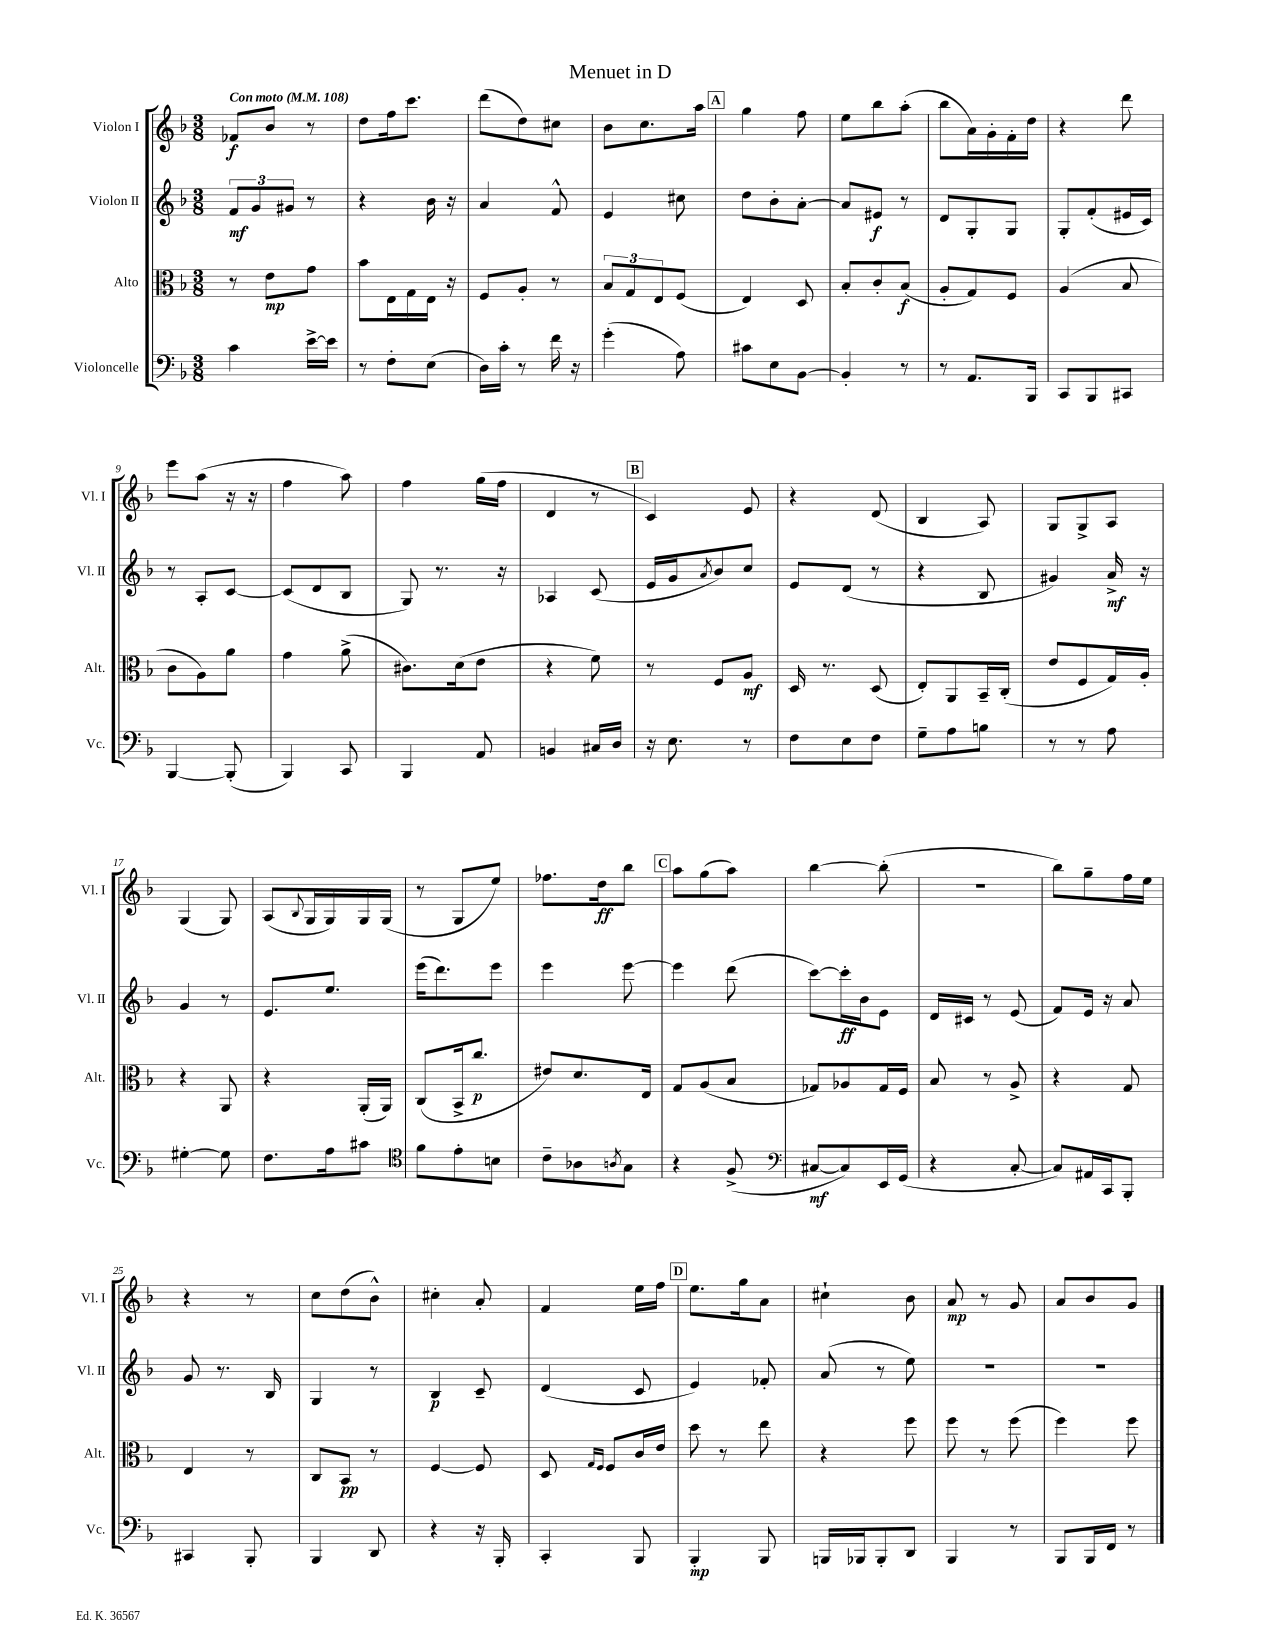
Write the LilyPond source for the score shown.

\header { title = "Menuet in D" }
<<
\new StaffGroup <<
\new Staff = "s0" \with { instrumentName = "Violon I" shortInstrumentName = "Vl. I" } {
    \clef treble \key f \major \numericTimeSignature \time 3/8 \tempo "Con moto" 4 = 108
    fes'8\f bes'8 r8 |
    d''8 f''16 c'''8. |
    d'''8( d''8) cis''8 |
    bes'8 c''8. a''16 |
    \mark \markup { \box "A" } g''4 f''8 |
    e''8 bes''8 a''8-.( |
    bes''8 a'16) g'16-. f'16-. d''16 |
    r4 d'''8 |
    e'''8 a''8( r16 r16 |
    f''4 a''8) |
    f''4 g''16( f''16 |
    d'4 r8 |
    \mark \markup { \box "B" } c'4) e'8 |
    r4 d'8( |
    bes4 a8) |
    g8 g8-> a8 |
    g4( g8) |
    a8( \appoggiatura { bes8 } g16 g16) g16 g16( |
    r8 g8 e''8) |
    fes''8. d''16\ff bes''8 |
    \mark \markup { \box "C" } a''8 g''8( a''8) |
    bes''4~ bes''8-.( |
    R4. |
    bes''8) g''8-- f''16 e''16 |
    r4 r8 |
    c''8 d''8( bes'8-^) |
    cis''4-. a'8-. |
    f'4 e''16 f''16 |
    \mark \markup { \box "D" } e''8. g''16 a'8 |
    cis''4-! bes'8 |
    a'8\mp r8 g'8 |
    a'8 bes'8 g'8 \bar "|." |
}
\new Staff = "s1" \with { instrumentName = "Violon II" shortInstrumentName = "Vl. II" } {
    \clef treble \key f \major \numericTimeSignature \time 3/8
    \tuplet 3/2 { f'8\mf g'8 gis'8 } r8 |
    r4 bes'16 r16 |
    a'4 f'8-^ |
    e'4 cis''8 |
    \mark \markup { \box "A" } d''8 bes'8-. a'8~-. |
    a'8 eis'8\f r8 |
    d'8 g8-. g8 |
    g8-. f'8-.( eis'16 c'16) |
    r8 a8-. c'8~ |
    c'8( d'8 bes8 |
    g8) r8. r16 |
    aes4 c'8( |
    \mark \markup { \box "B" } e'16 g'16 \acciaccatura { a'8 } bes'8) c''8 |
    e'8 d'8( r8 |
    r4 bes8 |
    gis'4) a'16->\mf r16 |
    g'4 r8 |
    e'8. e''8. |
    e'''16( d'''8.) e'''8 |
    e'''4 e'''8~ |
    \mark \markup { \box "C" } e'''4 d'''8( |
    c'''8~) c'''16-.\ff bes'16 e'8 |
    d'16 cis'16 r8 e'8( |
    f'8) e'16 r16 a'8 |
    g'8 r8. bes16 |
    g4 r8 |
    bes4\p c'8-- |
    d'4( c'8 |
    \mark \markup { \box "D" } e'4) fes'8-. |
    a'8( r8 e''8) |
    R4. |
    R4. \bar "|." |
}
\new Staff = "s2" \with { instrumentName = "Alto" shortInstrumentName = "Alt." } {
    \clef alto \key f \major \numericTimeSignature \time 3/8
    r8 e'8\mp g'8 |
    bes'8 e16 g16 e16 r16 |
    f8 a8-. r8 |
    \tuplet 3/2 { bes8 g8 e8 } f8( |
    \mark \markup { \box "A" } e4) d8 |
    bes8-. c'8-. bes8\f( |
    a8-. g8) f8 |
    a4( bes8 |
    c'8 a8) a'8 |
    g'4 a'8->( |
    cis'8.) d'16( e'8 |
    r4 f'8) |
    \mark \markup { \box "B" } r8 f8 a8\mf |
    d16 r8. d8( |
    e8-.) a,8 bes,16-- c16-.( |
    e'8 f8 g16) a16-. |
    r4 a,8 |
    r4 a,16-.( a,16) |
    c8( bes,16-> c''8.\p |
    eis'8) d'8. e16 |
    \mark \markup { \box "C" } g8 a8( bes8 |
    ges8) aes8 ges16 f16 |
    bes8 r8 a8-> |
    r4 g8 |
    e4 r8 |
    c8 bes,8\pp r8 |
    f4~ f8 |
    d8 \grace { g16 f16 } f8 c'16 e'16 |
    \mark \markup { \box "D" } d''8 r8 e''8 |
    r4 f''8 |
    f''8 r8 f''8( |
    f''4) f''8 \bar "|." |
}
\new Staff = "s3" \with { instrumentName = "Violoncelle" shortInstrumentName = "Vc." } {
    \clef bass \key f \major \numericTimeSignature \time 3/8
    c'4 e'16~-> e'16 |
    r8 f8-. e8( |
    d16) c'16-. r8 f'16 r16 |
    g'4-.( a8) |
    \mark \markup { \box "A" } cis'8 e8 bes,8~ |
    bes,4-. r8 |
    r8 a,8. bes,,16 |
    c,8 bes,,8 cis,8 |
    bes,,4~ bes,,8-.( |
    bes,,4) c,8 |
    bes,,4 a,8 |
    b,4 cis16 d16 |
    \mark \markup { \box "B" } r16 e8. r8 |
    f8 e8 f8 |
    g8-- a8 b8 |
    r8 r8 a8 |
    gis4~-. gis8 |
    f8. a16 cis'8 |
    \clef tenor f'8 e'8-. b8 |
    c'8-- aes8 \acciaccatura { a8 } g8 |
    \mark \markup { \box "C" } r4 f8->( |
    \clef bass cis8~\mf cis8) e,16 g,16( |
    r4 c8~-. |
    c8) ais,16 c,16 bes,,8-. |
    cis,4 bes,,8-. |
    bes,,4 d,8 |
    r4 r16 bes,,16-. |
    c,4-. bes,,8 |
    \mark \markup { \box "D" } bes,,4-.\mp bes,,8 |
    b,,16 bes,,16 bes,,8-. d,8 |
    bes,,4 r8 |
    bes,,8 bes,,16 f,16 r8 \bar "|." |
}
>>
>>
